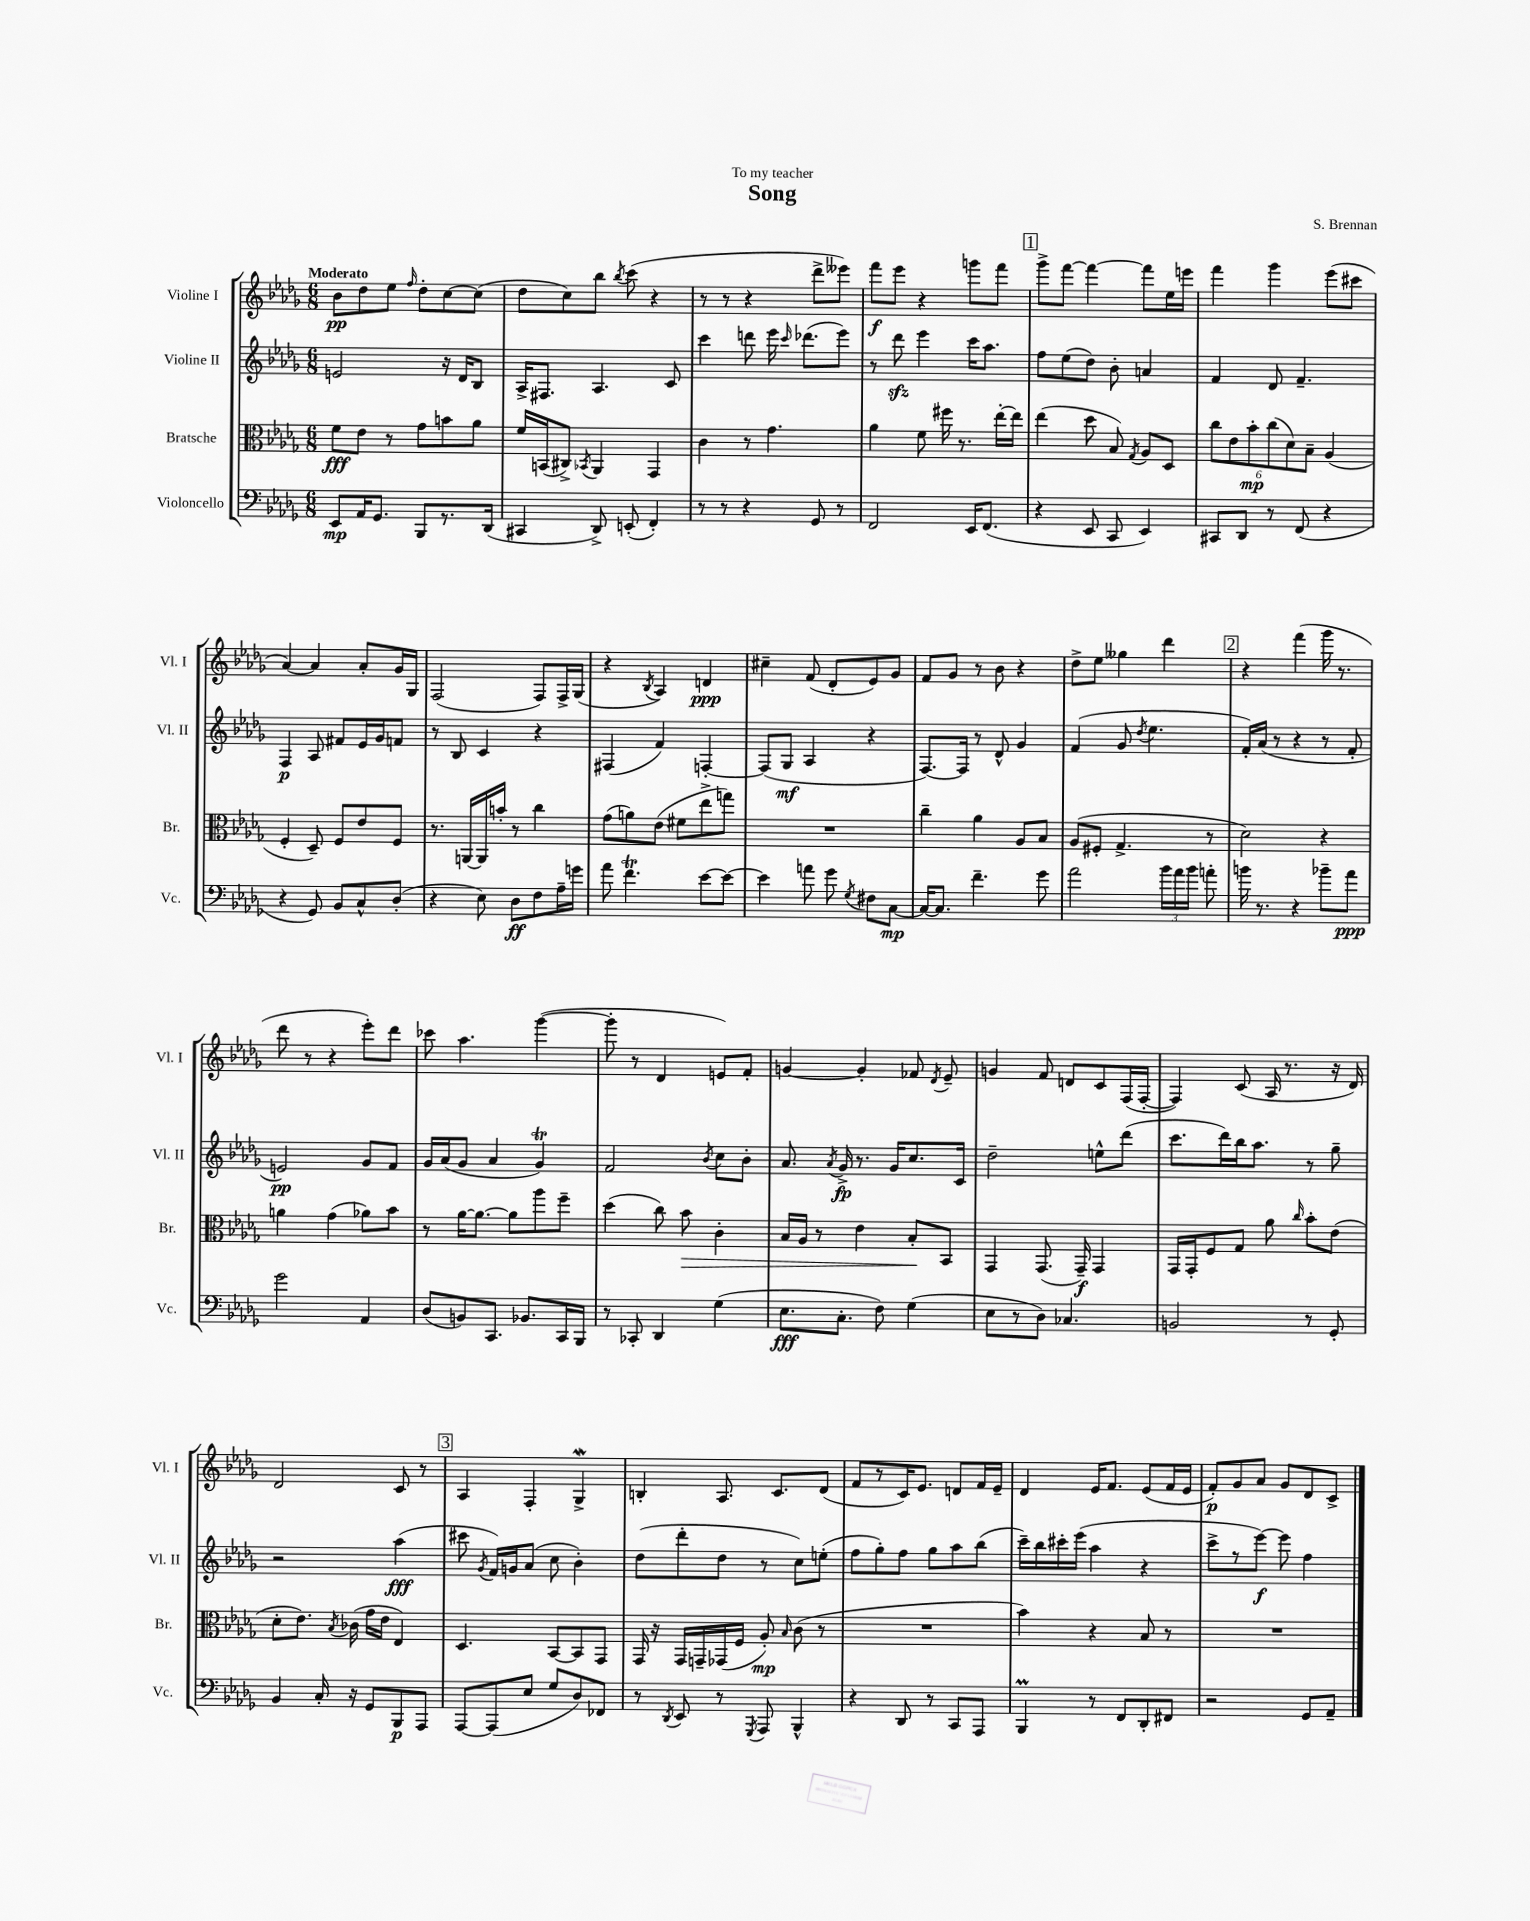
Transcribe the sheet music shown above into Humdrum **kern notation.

**kern	**dynam	**kern	**dynam	**kern	**dynam	**kern	**dynam
*part4	*part4	*part3	*part3	*part2	*part2	*part1	*part1
*staff4	*staff4	*staff3	*staff3	*staff2	*staff2	*staff1	*staff1
*I"Violoncello	*	*I"Bratsche	*	*I"Violine II	*	*I"Violine I	*
*I'Vc.	*	*I'Br.	*	*I'Vl. II	*	*I'Vl. I	*
*clefF4	*	*clefC3	*	*clefG2	*	*clefG2	*
*k[b-e-a-d-g-]	*	*k[b-e-a-d-g-]	*	*k[b-e-a-d-g-]	*	*k[b-e-a-d-g-]	*
*M6/8	*	*M6/8	*	*M6/8	*	*M6/8	*
=1	=1	=1	=1	=1	=1	=1	=1
!	!	!	!	!	!	!LO:TX:a:B:t=Moderato	!
8EE-/L	mp	8f\L	fff	2en/	.	8b-\L	pp
16AA-/K	.	8e-\J	.	.	.	8dd-\	.
8.GG-/J	.	.	.	.	.	.	.
.	.	8r	.	.	.	8ee-\J	.
.	.	.	.	.	.	16qqff/	.
8BBB-/L	.	8g-\L	.	.	.	8dd-'\L	.
8.r	.	8bn\	.	16r	.	[8cc\	.
.	.	.	.	16d-/KL	.	.	.
.	.	8a-\J	.	8B-/J	.	(8cc\J]	.
(16DD-/Jk	.	.	.	.	.	.	.
=2	=2	=2	=2	=2	=2	=2	=2
4CC#X/	.	16f/LL	.	16A-^/KL	.	8dd-\L	.
.	.	(16BBn/J	.	8.F#X/J	.	.	.
.	.	8C#X^/J)	.	.	.	8cc\)	.
.	.	8qBB-X/	.	.	.	.	.
8DD-^/)	.	4AA-/	.	4.A-/	.	8bb-\J	.
.	.	.	.	.	.	8qbb-/	.
(8EEn'/	.	.	.	.	.	(8ccc\	.
4FF'/)	.	4GG-/	.	.	.	4r	.
.	.	.	.	8c/	.	.	.
=3	=3	=3	=3	=3	=3	=3	=3
8r	.	4c\	.	4ccc\	.	8r	.
8r	.	.	.	.	.	8r	.
4r	.	8r	.	8dddn\	.	4r	.
.	.	4.g-\	.	16eee-\	.	.	.
.	.	.	.	16qqccc/	.	.	.
.	.	.	.	(8.ddd-X\L	.	.	.
8GG-/	.	.	.	.	.	8ddd-^\L	.
8r	.	.	.	8eee-\J)	.	8eee--X\J)	.
=4	=4	=4	=4	=4	=4	=4	=4
2FF/	.	4a-\	.	8r	.	8fff\L	f
.	.	.	.	8ddd-zz\	.	8eee-\J	.
.	.	8f\	.	4eee-\	.	4r	.
.	.	16ff#X\	.	.	.	.	.
.	.	8.r	.	.	.	.	.
16EE-/KL	.	.	.	16ccc\KL	.	8gggn\L	.
(8.FF/J	.	.	.	8.aa-\J	.	.	.
.	.	[16ee-'\LL	.	.	.	8fff\J	.
.	.	16ee-\JJ]	.	.	.	.	.
!!LO:REH:place=s1:t=1
=5	=5	=5	=5	=5	=5	=5	=5
4r	.	(4ee-\	.	8ff\L	.	8ggg-^\L	.
.	.	.	.	(8ee-\	.	[8fff\J	.
8EE-/	.	8dd-\	.	8dd-\J)	.	4fff\_	.
8CC/	.	8B-/)	.	8b-'\	.	.	.
.	.	8qG-/	.	.	.	.	.
4EE-/)	.	8A-/L	.	4an/	.	8fff\L]	.
.	.	8D-/J	.	.	.	16ee-\L	.
.	.	.	.	.	.	16eeen\JJ	.
=6	=6	=6	=6	=6	=6	=6	=6
8CC#X/L	.	12cc\L	.	4f/	.	4fff\	.
.	.	12e-\	.	.	.	.	.
8DD-/J	.	.	.	.	.	.	.
.	.	12b-'\	mp	.	.	.	.
8r	.	(12cc\	.	8d-/	.	4ggg-\	.
.	.	12d-\)	.	.	.	.	.
(8FF/	.	.	.	4.f~/	.	.	.
.	.	12B-~\J	.	.	.	.	.
4r	.	(4A-/	.	.	.	(8eee-\L	.
.	.	.	.	.	.	8ccc#X\J	.
!!LO:LB:g=z
=7	=7	=7	=7	=7	=7	=7	=7
4r	.	4F'/	.	4F/	p	[4a-/)	.
8GG-/)	.	8D-~/)	.	8A-/	.	4a-/]	.
8BB-/L	.	8F/L	.	8f#X/L	.	.	.
8C^^/	.	8e-/	.	16e-/L	.	8a-'/L	.
.	.	.	.	16g-/J	.	.	.
(8D-'/J	.	8F/J	.	8fn/J	.	16g-/L	.
.	.	.	.	.	.	16G-/JJ	.
=8	=8	=8	=8	=8	=8	=8	=8
4r	.	8.r	.	8r	.	(2F/	.
.	.	.	.	8B-/	.	.	.
.	.	[16AAn/LL	.	.	.	.	.
8E-\)	.	16AA/]	.	4c/	.	.	.
.	.	16bn'/JJ	.	.	.	.	.
8D-\L	ff	8r	.	.	.	.	.
8F\	.	4cc\	.	4r	.	8F/L)	.
16A-~\L	.	.	.	.	.	16F^/L	.
16gn\JJ	.	.	.	.	.	(16G-/JJ	.
=9	=9	=9	=9	=9	=9	=9	=9
8a-\	.	(8g-\L	.	(4F#X/	.	4r	.
4.ft\	.	8an\)	.	.	.	.	.
.	.	.	.	.	.	8qB-/	.
.	.	(8e-\J	.	4f/)	.	4A-/)	.
.	.	8f#X\L	.	.	.	.	.
[8e-\L	.	8ee-^\	.	[4Fn'/	.	4dn/	ppp
8e-\J_	.	8ggn\J)	.	.	.	.	.
=10	=10	=10	=10	=10	=10	=10	=10
4e-\]	.	2.r	.	(8F/L]	.	4cc#X~\	.
.	.	.	.	8G-/J	mf	.	.
8an\	.	.	.	4A-/	.	(8f/	.
8g-\	.	.	.	.	.	8d-'/L	.
8qG-/	.	.	.	.	.	.	.
8F#X\L	.	.	.	4r	.	8e-/)	.
[8C\J	mp	.	.	.	.	8g-/J	.
=11	=11	=11	=11	=11	=11	=11	=11
16C/KL_	.	4cc~\	.	[8.F/L)	.	8f/L	.
8.C/J]	.	.	.	.	.	.	.
.	.	.	.	.	.	8g-/J	.
.	.	.	.	16F/Jk]	.	.	.
4.f~\	.	4a-\	.	8r	.	8r	.
.	.	.	.	8d-^^/	.	8b-\	.
.	.	8A-/L	.	4g-/	.	4r	.
8g-\	.	8B-/J	.	.	.	.	.
=12	=12	=12	=12	=12	=12	=12	=12
2a-\	.	(8A-/L	.	(4f/	.	8dd-^\L	.
.	.	8F#X'/J	.	.	.	8ee-\J	.
.	.	4.G-^/	.	8g-/	.	4gg--X\	.
.	.	.	.	8qdd-/	.	.	.
.	.	.	.	4.ee-\	.	.	.
24b-\LL	.	.	.	.	.	4ddd-\	.
24a-\	.	.	.	.	.	.	.
24b-\JJ	.	.	.	.	.	.	.
8an'\	.	8r	.	.	.	.	.
!!LO:REH:place=s1:t=2
=13	=13	=13	=13	=13	=13	=13	=13
16bn\	.	2d-\)	.	16f'/LL)	.	4r	.
8.r	.	.	.	(16a-/JJ	.	.	.
.	.	.	.	8r	.	.	.
4r	.	.	.	4r	.	(4fff\	.
8b-X~\L	.	4r	.	8r	.	16ggg-\	.
.	.	.	.	.	.	8.r	.
8a-\J	ppp	.	.	8f'/	.	.	.
!!LO:LB:g=z
=14	=14	=14	=14	=14	=14	=14	=14
2g-\	.	4an\	.	2en/)	pp	8ddd-\	.
.	.	.	.	.	.	8r	.
.	.	(4g-\	.	.	.	4r	.
4AA-/	.	8a-X\L)	.	8g-/L	.	8eee-'\L)	.
.	.	8b-\J	.	8f/J	.	8ddd-\J	.
=15	=15	=15	=15	=15	=15	=15	=15
(8D-/L	.	8r	.	16g-/LL	.	8ccc-X\	.
.	.	.	.	(16a-/J	.	.	.
8BBn/)	.	[16a-\KL	.	8g-/J	.	4.aa-\	.
.	.	8.a-\J_	.	.	.	.	.
8.CC/J	.	.	.	4a-/	.	.	.
.	.	8a-\L]	.	.	.	.	.
8.BB-X/L	.	.	.	.	.	.	.
.	.	8aa-\	.	4g-T/)	.	([4ggg-\	.
16CC/L	.	8ff~\J	.	.	.	.	.
16BBB-/JJ	.	.	.	.	.	.	.
=16	=16	=16	=16	=16	=16	=16	=16
8r	.	(4dd-\	.	2f/	.	8ggg-'\]	.
8CC-X'/	.	.	.	.	.	8r	.
4DD-/	.	8cc\)	.	.	.	4d-/	.
!	!	!	!LO:HP:b	!	!	!	!
.	.	8b-\	>	.	.	.	.
.	.	.	.	8qb-/	.	.	.
(4G-\	.	4c'\	.	8cc\L	.	8en/L)	.
.	.	.	.	8b-'\J	.	8f'/J	.
=17	=17	=17	=17	=17	=17	=17	=17
8.E-\L	fff	16B-/LL	.	8.a-/	.	[4gn/	.
.	.	16A-/JJ	.	.	.	.	.
.	.	8r	.	.	.	.	.
.	.	.	.	8qa-/	.	.	.
8.C'\J	.	.	.	16g-^/	fp	.	.
.	.	4e-\	.	8.r	.	4g'/]	.
8F\)	.	.	.	.	.	.	.
.	.	.	.	16g-/KL	.	.	.
(4G-\	.	8B-'/L	.	8.cc/	.	8f-X/	.
.	.	.	.	.	.	8qd-/	.
.	.	8BB-/J	]	.	.	8e-~/	.
.	.	.	.	16c/Jk	.	.	.
=18	=18	=18	=18	=18	=18	=18	=18
8E-\L	.	4GG-/	.	2dd-~\	.	4gn/	.
8r	.	.	.	.	.	.	.
8D-\J)	.	(8.GG-/	.	.	.	8f/	.
4.C-X/	.	.	.	.	.	8dn/L	.
.	.	16GG-~/)	f	.	.	.	.
.	.	4GG-/	.	8een^^\L	.	8c/	.
.	.	.	.	(8ddd-\J	.	(16F/L	.
.	.	.	.	.	.	[16F'/JJ	.
=19	=19	=19	=19	=19	=19	=19	=19
2BBn/	.	16GG-/LL	.	8.ccc\L	.	4F/])	.
.	.	16GG-'/J	.	.	.	.	.
.	.	8F/	.	.	.	.	.
.	.	.	.	16ddd-\L)	.	.	.
.	.	8G-/J	.	16bb-\J	.	(8c/	.
.	.	.	.	8.aa-\J	.	.	.
.	.	8a-\	.	.	.	16A-/	.
.	.	.	.	.	.	8.r	.
.	.	16qqcc/	.	.	.	.	.
8r	.	8b-'\L	.	8r	.	.	.
8GG-'/	.	(8e-\J	.	8gg-~\	.	16r	.
.	.	.	.	.	.	16d-/)	.
!!LO:LB:g=z
=20	=20	=20	=20	=20	=20	=20	=20
4BB-/	.	8d-'\L	.	2r	.	2d-/	.
.	.	8.e-\J)	.	.	.	.	.
16C'/	.	.	.	.	.	.	.
.	.	8qB-/	.	.	.	.	.
16r	.	(16c-X\	.	.	.	.	.
8GG-/L	.	16g-\LL	.	.	.	.	.
.	.	16e-\JJ	.	.	.	.	.
8BBB-/	p	4E-/)	.	(4aa-\	fff	8c/	.
8AAA-/J	.	.	.	.	.	8r	.
!!LO:REH:place=s1:t=3
=21	=21	=21	=21	=21	=21	=21	=21
[8AAA-/L	.	4.D-/	.	8ccc#X\	.	4A-/	.
.	.	.	.	8qg-/	.	.	.
(8AAA-/]	.	.	.	16f/LL)	.	.	.
.	.	.	.	16gn/J	.	.	.
8E-/J	.	.	.	(8a-/J	.	4F'/	.
8G-/L	.	[8BB-/L	.	8cc\	.	.	.
8D-/)	.	8BB-/]	.	4b-'\)	.	4G-w^/	.
8FF-X/J	.	8GG-/J	.	.	.	.	.
=22	=22	=22	=22	=22	=22	=22	=22
8r	.	16GG-/	.	(8dd-\L	.	4Bn'/	.
.	.	16r	.	.	.	.	.
8qDD-/	.	.	.	.	.	.	.
8EE-/	.	16GG-/LL	.	8ddd-'\	.	.	.
.	.	16GGn~/	.	.	.	.	.
8r	.	(16GG-X/	.	8dd-\J	.	8.A-/	.
.	.	16F/JJ	.	.	.	.	.
8qGGG-/	.	.	.	.	.	.	.
8AAA-/	.	8A-'/)	mp	8r	.	.	.
.	.	.	.	.	.	8.c/L	.
.	.	16qqB-/	.	.	.	.	.
4BBB-^^/	.	(8c\	.	8cc\L)	.	.	.
.	.	8r	.	(8een'\J	.	(8d-/J	.
=23	=23	=23	=23	=23	=23	=23	=23
4r	.	2.r	.	8ff\L	.	8f/L	.
.	.	.	.	8gg-'\)	.	8r	.
8DD-/	.	.	.	8ff\J	.	16c/K)	.
.	.	.	.	.	.	8.e-/J	.
8r	.	.	.	8gg-\L	.	.	.
8CC/L	.	.	.	8aa-\	.	8dn/L	.
8AAA-/J	.	.	.	(8bb-\J	.	16f/L	.
.	.	.	.	.	.	16e-~/JJ	.
=24	=24	=24	=24	=24	=24	=24	=24
4BBB-M/	.	4b-\)	.	16ccc~\LL)	.	4d-/	.
.	.	.	.	16bb-\	.	.	.
.	.	.	.	16ccc#X'\	.	.	.
.	.	.	.	(16eee-\JJ	.	.	.
8r	.	4r	.	4aa-\	.	16e-/KL	.
.	.	.	.	.	.	8.f/J	.
8FF/L	.	.	.	.	.	.	.
8DD-'/	.	8B-/	.	4r	.	(8e-/L	.
8FF#X/J	.	8r	.	.	.	16f/L	.
.	.	.	.	.	.	16e-/JJ	.
=25	=25	=25	=25	=25	=25	=25	=25
2r	.	2.r	.	8ccc^\L	.	8f'/L)	p
.	.	.	.	8r	.	8g-/	.
.	.	.	.	[8eee-\J)	f	8a-/J	.
.	.	.	.	8eee-\]	.	8g-/L	.
8GG-/L	.	.	.	4ff\	.	8d-/	.
8AA-~/J	.	.	.	.	.	8c^/J	.
==	==	==	==	==	==	==	==
*-	*-	*-	*-	*-	*-	*-	*-
